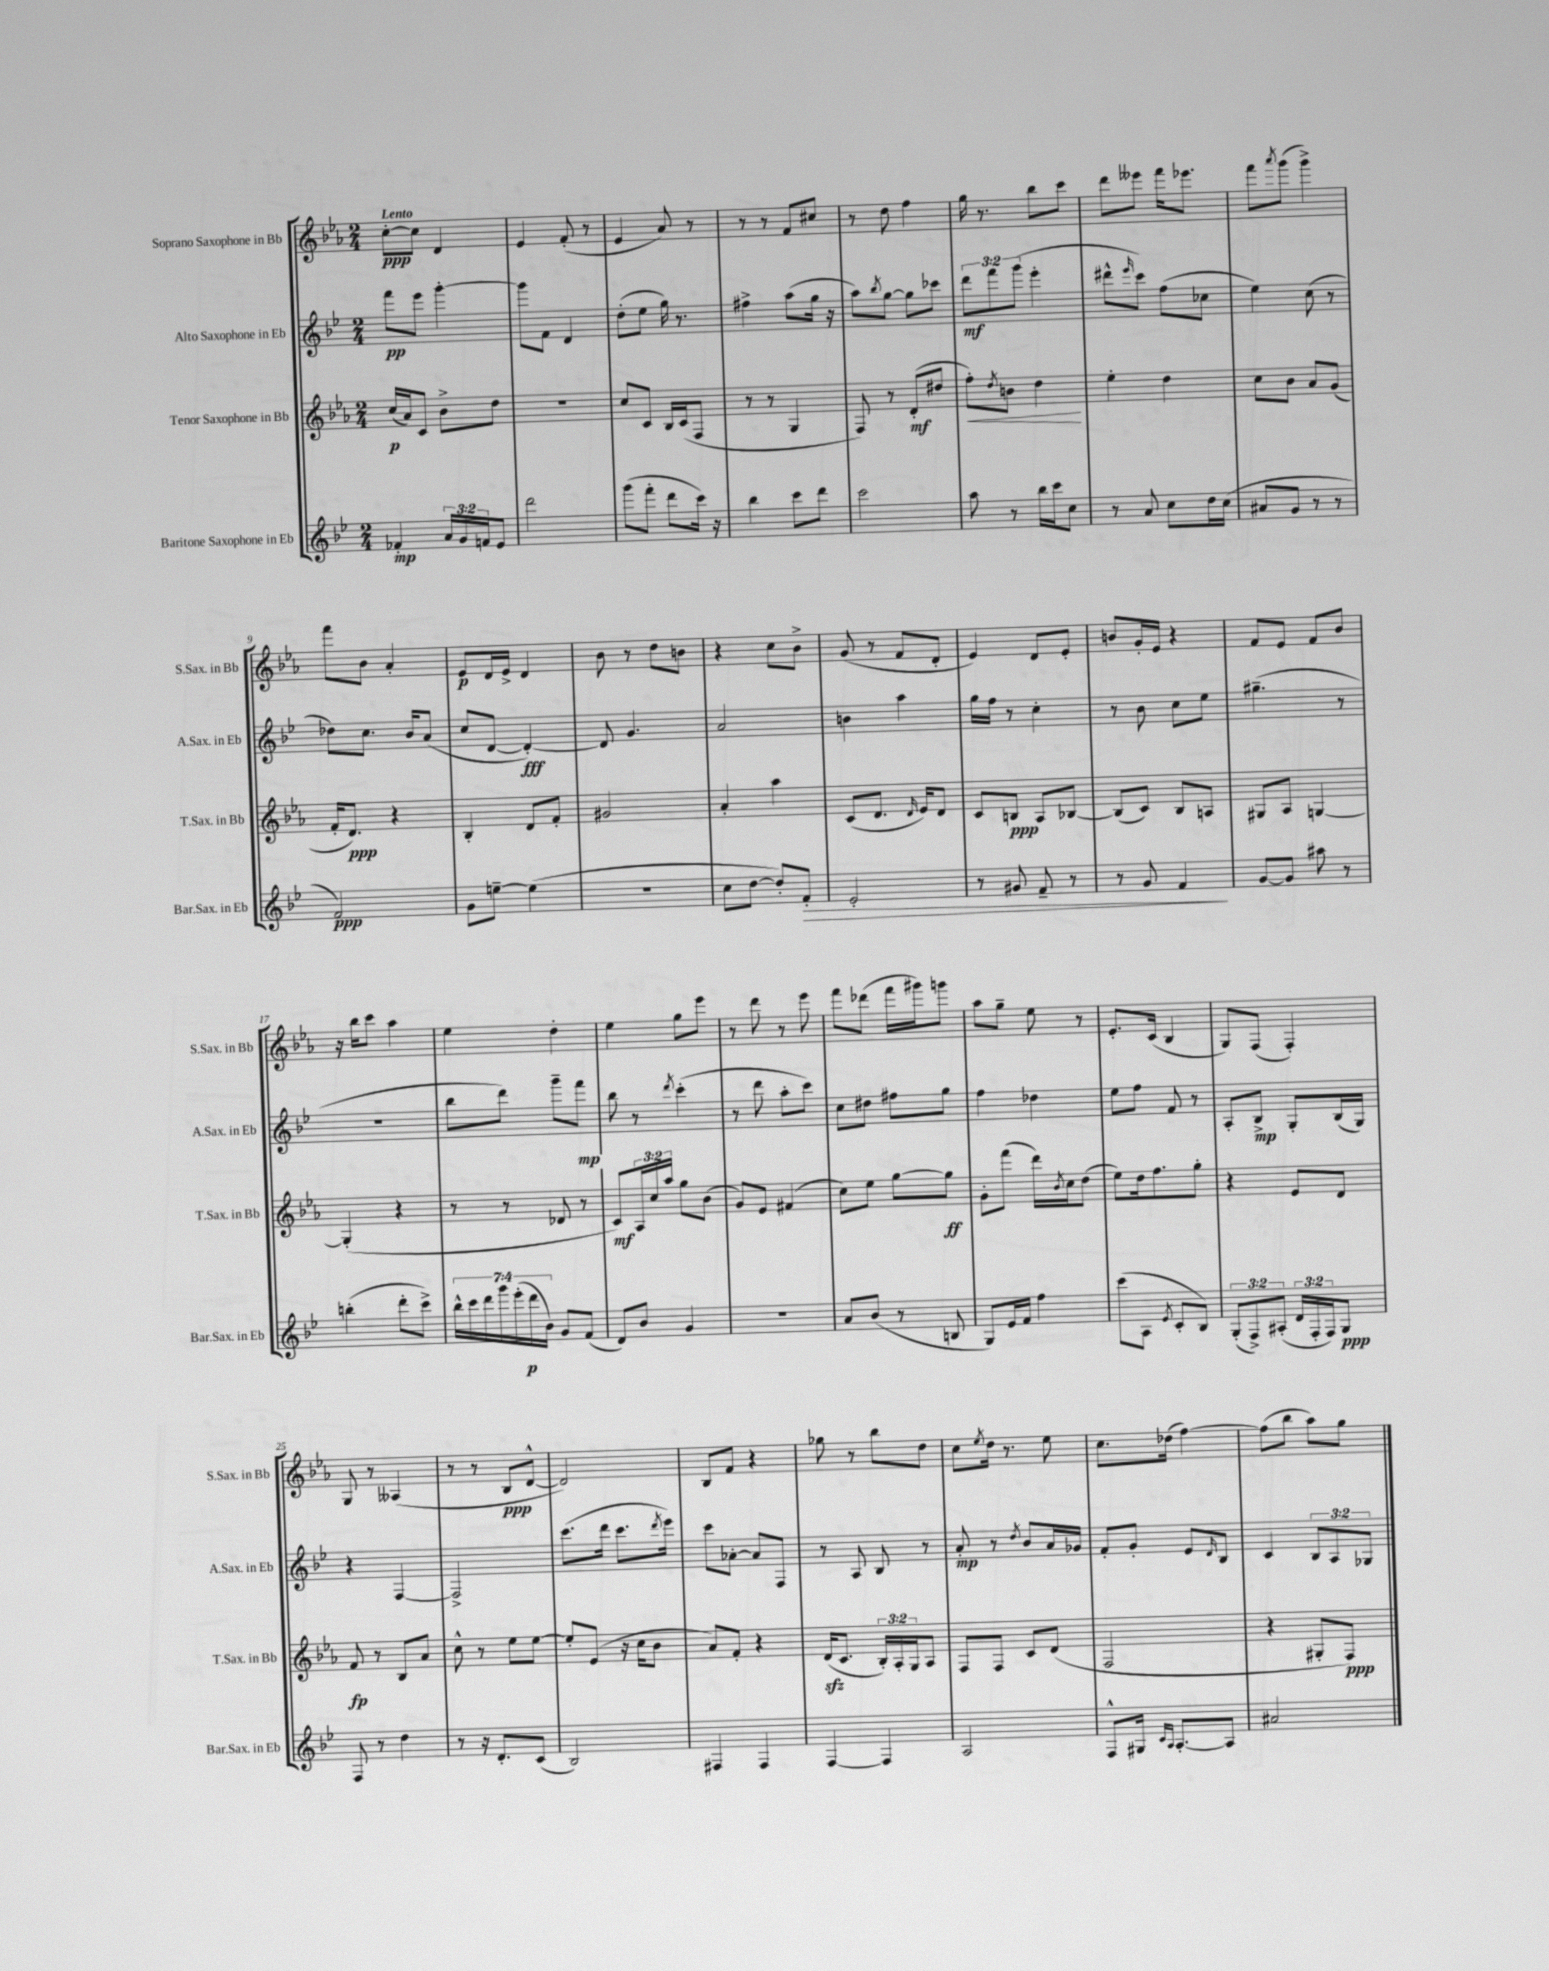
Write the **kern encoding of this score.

**kern	**dynam	**kern	**dynam	**kern	**dynam	**kern	**dynam
*part4	*part4	*part3	*part3	*part2	*part2	*part1	*part1
*staff4	*staff4	*staff3	*staff3	*staff2	*staff2	*staff1	*staff1
*I"Baritone Saxophone in Eb	*	*I"Tenor Saxophone in Bb	*	*I"Alto Saxophone in Eb	*	*I"Soprano Saxophone in Bb	*
*I'Bar.Sax. in Eb	*	*I'T.Sax. in Bb	*	*I'A.Sax. in Eb	*	*I'S.Sax. in Bb	*
*clefG2	*	*clefG2	*	*clefG2	*	*clefG2	*
*k[b-e-]	*	*k[b-e-a-]	*	*k[b-e-]	*	*k[b-e-a-]	*
*M2/4	*	*M2/4	*	*M2/4	*	*M2/4	*
=1	=1	=1	=1	=1	=1	=1	=1
!	!	!	!	!	!	!LO:TX:a:B:t=Lento	!
4f-X'/	mp	(16cc/LL	p	8fff\L	pp	[8cc'\L	ppp
.	.	16a-/J)	.	.	.	.	.
.	.	8c/J	.	8eee-\J	.	8cc\J]	.
24a/LL	.	8b-^\L	.	[4ggg'\	.	4d/	.
24g/	.	.	.	.	.	.	.
24fn/J	.	.	.	.	.	.	.
8e-/J	.	8dd\J	.	.	.	.	.
=2	=2	=2	=2	=2	=2	=2	=2
2ddd\	.	2r	.	8ggg\L]	.	4e-/	.
.	.	.	.	8f\J	.	.	.
.	.	.	.	4d/	.	(8f'/	.
.	.	.	.	.	.	8r	.
=3	=3	=3	=3	=3	=3	=3	=3
(8ggg\L	.	8cc/L	.	(8dd'\L	.	4e-/	.
8fff'\J	.	8c/J	.	8ee-\J	.	.	.
8ddd\L	.	16B-/LL	.	16gg\)	.	8a-/)	.
.	.	(16c/J	.	8.r	.	.	.
16ccc\Jk)	.	8F/J	.	.	.	8r	.
16r	.	.	.	.	.	.	.
=4	=4	=4	=4	=4	=4	=4	=4
4bb-\	.	8r	.	4ff#X^\	.	8r	.
.	.	8r	.	.	.	8r	.
8ccc\L	.	4G/	.	(8aa\L	.	8f/L	.
8ddd\J	.	.	.	16gg\Jk	.	8cc#X/J	.
.	.	.	.	16r	.	.	.
=5	=5	=5	=5	=5	=5	=5	=5
2ccc\	.	8F/)	.	8aa\L)	.	8r	.
.	.	.	.	8qbb-/	.	.	.
.	.	8r	.	[8gg\J	.	8dd\	.
.	.	(8d'/L	mf	8gg\L]	.	4ff\	.
.	.	8dd#X/J	.	8ccc-X\J	.	.	.
=6	=6	=6	=6	=6	=6	=6	=6
!	!	!	!LO:HP:b	!	!	!	!
8aa\	.	8ff'\L)	<	12ddd\L	mf	16gg\	.
.	.	.	.	.	.	8.r	.
.	.	.	.	12fff\	.	.	.
.	.	8qdd/	.	.	.	.	.
8r	.	8bn\J	.	.	.	.	.
.	.	.	.	(12ggg\J	.	.	.
16bb-\LL	.	4dd\	.	4eee-'\	.	8bb-\L	.
16ccc\J	.	.	.	.	.	.	.
8cc\J	.	.	.	.	.	8ccc\J	.
.	.	.	[	.	.	.	.
=7	=7	=7	=7	=7	=7	=7	=7
8r	.	4ee-'\	.	8ddd#X^^\L	.	8ddd\L	.
.	.	.	.	16qqeee-/	.	.	.
8a/	.	.	.	8ccc\J)	.	8eee--X\J	.
8cc\L	.	4dd\	.	(8ff\L	.	16fff\KL	.
.	.	.	.	.	.	8.eee-X\J	.
16dd\L	.	.	.	8cc-X\J	.	.	.
(16cc\JJ	.	.	.	.	.	.	.
=8	=8	=8	=8	=8	=8	=8	=8
8a#X/L	.	8cc\L	.	4ee-\)	.	8fff\L	.
.	.	.	.	.	.	8qaaa-/	.
8g/J	.	8b-\J	.	.	.	(8ggg\J	.
8r	.	8a-/L	.	(8cc\	.	4ggg^\)	.
8r	.	(8g/J	.	8r	.	.	.
!!LO:LB:g=z
=9	=9	=9	=9	=9	=9	=9	=9
2f/)	ppp	16f'/KL	.	8dd-X\L)	.	8fff\L	.
.	.	8.d/J)	ppp	.	.	.	.
.	.	.	.	8.cc\J	.	8b-\J	.
.	.	4r	.	.	.	4a-'/	.
.	.	.	.	16b-/KL	.	.	.
.	.	.	.	(8a/J	.	.	.
=10	=10	=10	=10	=10	=10	=10	=10
8g\L	.	4B-'/	.	8cc/L	.	8e-/L	p
[8een~\J	.	.	.	[8d/J	.	16d/L	.
.	.	.	.	.	.	16e-^/JJ	.
(4ee\]	.	8d/L	.	4d'/_)	fff	4d/	.
.	.	8f'/J	.	.	.	.	.
=11	=11	=11	=11	=11	=11	=11	=11
2r	.	2g#X/	.	8d/]	.	8b-\	.
.	.	.	.	4.g/	.	8r	.
.	.	.	.	.	.	8dd\L	.
.	.	.	.	.	.	8bn\J	.
=12	=12	=12	=12	=12	=12	=12	=12
8cc\L	.	4a-'/	.	2a/	.	4r	.
[8dd\J	.	.	.	.	.	.	.
8dd'/L])	.	4aa-\	.	.	.	8cc\L	.
!	!LO:HP:b	!	!	!	!	!	!
8f'/J	>	.	.	.	.	8b-^\J	.
=13	=13	=13	=13	=13	=13	=13	=13
2e-'/	.	(8c/L	.	4bn\	.	(8g/	.
.	.	8.d/J	.	.	.	8r	.
.	.	.	.	4aa\	.	8f/L	.
.	.	16qqd/	.	.	.	.	.
.	.	16e-/KL)	.	.	.	.	.
.	.	8d/J	.	.	.	8d'/J	.
=14	=14	=14	=14	=14	=14	=14	=14
8r	.	8c/L	.	16gg\LL	.	4e-/)	.
.	.	.	.	16ff\JJ	.	.	.
8g#X/	.	8Bn/J	ppp	8r	.	.	.
8f~/	.	8A-/L	.	4cc'\	.	8d/L	.
8r	.	[8B-X/J	.	.	.	8e-'/J	.
=15	=15	=15	=15	=15	=15	=15	=15
8r	.	(8B-/L]	.	8r	.	8bn/L	.
8g/	.	8c/J)	.	8b-\	.	16g'/L	.
.	.	.	.	.	.	16e-/JJ	.
4f/	.	8B-/L	.	8cc\L	.	4r	.
.	.	8An/J	.	8ee-\J	.	.	.
.	]	.	.	.	.	.	.
=16	=16	=16	=16	=16	=16	=16	=16
[8g/L	.	8G#X/L	.	(4.gg#X~\	.	8f/L	.
8g/J]	.	8A-/J	.	.	.	8e-/J	.
8aa#X\	.	[4Gn/	.	.	.	8f/L	.
8r	.	.	.	8r	.	8b-/J	.
!!LO:LB:g=z
=17	=17	=17	=17	=17	=17	=17	=17
(4bbn'\	.	(4G'/]	.	2r	.	16r	.
.	.	.	.	.	.	16bb-\KL	.
.	.	.	.	.	.	8ccc\J	.
8ddd'\L	.	4r	.	.	.	4aa-\	.
8ccc^\J)	.	.	.	.	.	.	.
=18	=18	=18	=18	=18	=18	=18	=18
28bb-^^\LL	.	8r	.	8bb-\L	.	4ee-\	.
28ccc\	.	.	.	.	.	.	.
28ddd\	.	.	.	.	.	.	.
28ggg\	.	.	.	.	.	.	.
.	.	8r	.	8ddd\J)	.	.	.
(28eee-'\	.	.	.	.	.	.	.
28ddd\	p	.	.	.	.	.	.
28b-\JJ)	.	.	.	.	.	.	.
8g/L	.	8d-X/	.	8ggg~\L	.	4dd'\	.
(8f/J	.	8r	.	8fff\J	mp	.	.
=19	=19	=19	=19	=19	=19	=19	=19
8d/L)	.	8c/L)	mf	8bb-\	.	4ee-\	.
8b-/J	.	24A-/L	.	8r	.	.	.
.	.	24cc/	.	.	.	.	.
.	.	24aa-/JJ	.	.	.	.	.
.	.	.	.	8qddd/	.	.	.
4g/	.	8gg\L	.	(4ccc'\	.	8gg\L	.
.	.	(8b-\J	.	.	.	8eee-\J	.
=20	=20	=20	=20	=20	=20	=20	=20
2r	.	8g/L)	.	8r	.	8r	.
.	.	8e-/J	.	8ddd\	.	8ddd\	.
.	.	(4f#X/	.	8aa'\L	.	8r	.
.	.	.	.	8ccc\J)	.	8eee-\	.
=21	=21	=21	=21	=21	=21	=21	=21
8a/L	.	8cc\L)	.	8cc\L	.	8fff\L	.
(8b-/J	.	8ee-\J	.	8dd#X\J	.	(8ddd-X\J	.
8r	.	[8gg\L	.	8ff#X\L	.	16fff\LL	.
.	.	.	.	.	.	16ggg#X\J)	.
8Bn/	.	8gg\J]	ff	8gg\J	.	8gggn\J	.
=22	=22	=22	=22	=22	=22	=22	=22
8G/L)	.	8g'\L	.	4ff\	.	8aa-\L	.
16e-/L	.	(8fff\J	.	.	.	8gg~\J	.
16f/JJ	.	.	.	.	.	.	.
4ff\	.	16ddd\LL)	.	4dd-X\	.	8ee-\	.
.	.	8qb-/	.	.	.	.	.
.	.	16cc\J	.	.	.	.	.
.	.	(8dd\J	.	.	.	8r	.
=23	=23	=23	=23	=23	=23	=23	=23
(8ccc\L	.	8ee-\L)	.	8ee-\L	.	8.e-'/L	.
8A\J	.	16dd\k	.	8ff\J	.	.	.
.	.	8.ff\	.	.	.	(16c/Jk	.
8qe-/	.	.	.	.	.	.	.
8c'/L	.	.	.	8f/	.	4B-/	.
8B-/J)	.	8gg'\J	.	8r	.	.	.
=24	=24	=24	=24	=24	=24	=24	=24
(12G'/L	.	4r	.	8A'/L	.	8G/L)	.
12F^/)	.	.	.	.	.	.	.
.	.	.	.	8B-^/J	mp	(8F/J	.
(12A#X'/J	.	.	.	.	.	.	.
24d/LL	.	8e-/L	.	8G'/L	.	4F'/)	.
24F'/	.	.	.	.	.	.	.
24F/J)	.	.	.	.	.	.	.
8G/J	ppp	8d/J	.	(16B-/L	.	.	.
.	.	.	.	16G/JJ)	.	.	.
!!LO:LB:g=z
=25	=25	=25	=25	=25	=25	=25	=25
8F/	.	8f/	fp	4r	.	8G/	.
8r	.	8r	.	.	.	8r	.
4dd\	.	8B-/L	.	[4F/	.	(4A--X/	.
.	.	8a-/J	.	.	.	.	.
=26	=26	=26	=26	=26	=26	=26	=26
8r	.	8cc^^\	.	2F^/]	.	8r	.
16r	.	8r	.	.	.	8r	.
8.d'/L	.	.	.	.	.	.	.
.	.	8ee-\L	.	.	.	8B-/L	ppp
(8c/J	.	[8ee-\J	.	.	.	[8d^^/J	.
=27	=27	=27	=27	=27	=27	=27	=27
2B-/)	.	8ee-'/L]	.	(8.ccc\L	.	2d/])	.
.	.	(8e-/J	.	.	.	.	.
.	.	.	.	16ddd\Jk	.	.	.
.	.	16r	.	8.ccc\L	.	.	.
.	.	16cc\KL	.	.	.	.	.
.	.	8b-\J	.	.	.	.	.
.	.	.	.	8qddd/	.	.	.
.	.	.	.	16eee-\Jk)	.	.	.
=28	=28	=28	=28	=28	=28	=28	=28
4F#X/	.	8a-/L)	.	8ccc\L	.	8B-/L	.
.	.	8f'/J	.	[8a-X'\J	.	8f/J	.
4F#/	.	4r	.	8a-/L]	.	4r	.
.	.	.	.	8F/J	.	.	.
=29	=29	=29	=29	=29	=29	=29	=29
[4F/	.	(16dzz/KL	.	8r	.	8gg-X\	.
.	.	8.c/J	.	.	.	.	.
.	.	.	.	8A/	.	8r	.
4F/]	.	24B-'/LL)	.	8B-/	.	8bb-\L	.
.	.	24A-'/	.	.	.	.	.
.	.	24G/J	.	.	.	.	.
.	.	8A-/J	.	8r	.	8dd\J	.
=30	=30	=30	=30	=30	=30	=30	=30
2A/	.	8F/L	.	8a'/	mp	8cc\L	.
.	.	.	.	.	.	8qee-/	.
.	.	8F/J	.	8r	.	16dd\Jk	.
.	.	.	.	.	.	8.r	.
.	.	.	.	8qdd/	.	.	.
.	.	8c/L	.	8b-/L	.	.	.
.	.	(8d/J	.	16a/L	.	8ee-\	.
.	.	.	.	16g-X/JJ	.	.	.
=31	=31	=31	=31	=31	=31	=31	=31
8F^^/L	.	2F/	.	8f'/L	.	8.cc\L	.
16G#X/Jk	.	.	.	8g'/J	.	.	.
16qqc/LL	.	.	.	.	.	.	.
16qqA/JJ	.	.	.	.	.	.	.
[8.A'/L	.	.	.	.	.	(16dd-X\Jk	.
.	.	.	.	8e-/L	.	[4ff\)	.
.	.	.	.	16qqd/	.	.	.
8A/J]	.	.	.	8B-/J	.	.	.
=32	=32	=32	=32	=32	=32	=32	=32
2a#X/	.	4r	.	4c/	.	(8ff\L]	.
.	.	.	.	.	.	8bb-\J	.
.	.	8G#X'/L	.	12B-/L	.	8aa-\L)	.
.	.	.	.	12A/	.	.	.
.	.	8F/J)	ppp	.	.	8gg\J	.
.	.	.	.	12G-X/J	.	.	.
==	==	==	==	==	==	==	==
*-	*-	*-	*-	*-	*-	*-	*-
